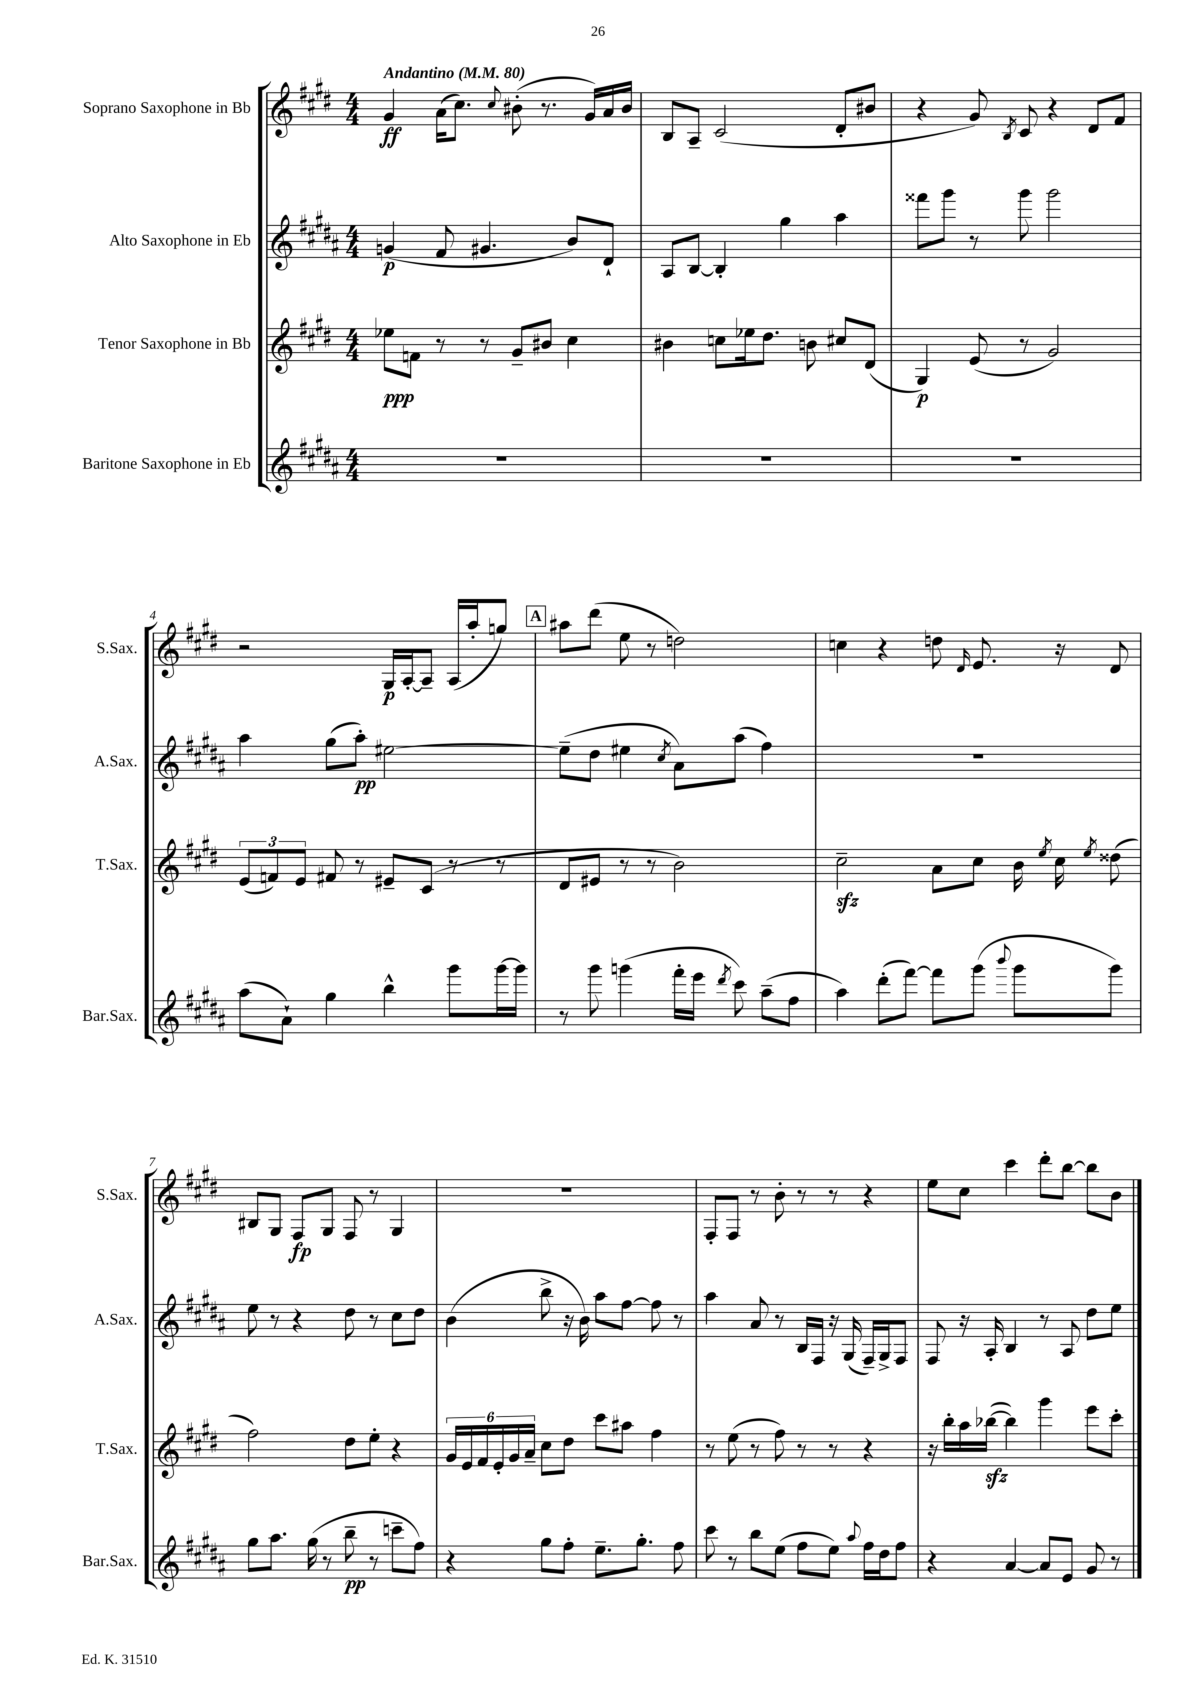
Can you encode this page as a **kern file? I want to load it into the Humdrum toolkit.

**kern	**kern	**kern	**kern
*staff4	*staff3	*staff2	*staff1
*clefG2	*clefG2	*clefG2	*clefG2
*k[f#c#g#d#a#]	*k[f#c#g#d#]	*k[f#c#g#d#a#]	*k[f#c#g#d#]
*M4/4	*M4/4	*M4/4	*M4/4
*MM80	*MM80	*MM80	*MM80
1r	8ee-\L	(4g/	4g#/
.	8f\J	.	.
.	8r	8f#/	(16a\LK
.	.	.	8.cc#\J)
.	8r	4.g#/	.
.	.	.	8qqcc#/
.	8g#~/L	.	(8b#'\
.	8b#/J	.	8.r
.	4cc#\	8b/L)	.
.	.	.	16g#/LL)
.	.	8d#`/J	16a/
.	.	.	16b#/JJ
=	=	=	=
1r	4b#\	8A#/L	8B/L
.	.	[8B/J	8A~/J
.	8cc\L	4B'/]	(2c#/
.	16ee-\k	.	.
.	8.dd#\J	.	.
.	.	4gg#\	.
.	8b\	.	.
.	8cc#/L	4aa#\	8d#'/L
.	(8d#/J	.	8b#/J
=	=	=	=
1r	4G#/)	8fff##\L	4r
.	.	8ggg#\J	.
.	(8e/	8r	8g#/)
.	.	.	8qB/
.	8r	8ggg#\	8c#/
.	2g#/)	2ggg#\	4r
.	.	.	8d#/L
.	.	.	8f#/J
=	=	=	=
(8aa#\L	(12e/L	4aa#\	2r
.	12f/)	.	.
8a#`\J)	.	.	.
.	12e/J	.	.
4gg#\	8f#/	(8gg#\L	.
.	8r	8aa#'\J)	.
4bb^^\	8e#~/L	[2ee#\	16G#/LL
.	.	.	[16A'/J
.	(8c#/J	.	8A~/]J
8ggg#\L	8r	.	(16A/LL
.	.	.	16aa'/J
[16ggg#\L	8r	.	8gg/J)
16ggg#\]JJ	.	.	.
=	=	=	=
8r	8d#/L	(8ee#~\]L	8aa#\L
8ggg#\	8e#/J	8dd#\J	(8ddd#\J
(4ggg\	8r	4ee#\	8ee\
.	8r	.	8r
.	.	8qcc#/	.
16fff#'\LL	2b\)	8a#\L)	2dd\)
16eee\JJ	.	.	.
8qddd#/	.	.	.
8ccc#\)	.	(8aa#\J	.
(8aa#~\L	.	4ff#\)	.
8ff#\J	.	.	.
=	=	=	=
4aa#\)	2cc#~\	1r	4cc\
(8ddd#'\L	.	.	4r
[8fff#\J)	.	.	.
8fff#\]L	8a\L	.	8dd\
.	.	.	16qqd#/
(8ggg#\J	8cc#\J	.	8.e/
8qqbbb/	.	.	.
8ggg#\L	16b\	.	.
.	8qee/	.	.
.	16cc#\	.	16r
.	8qee/	.	.
8ggg#\J)	(8dd##\	.	8d#/
=	=	=	=
8gg#\L	2ff#\)	8ee\	8B#/L
8.aa#\J	.	8r	8G#/J
.	.	4r	8F#/L
(16gg#\	.	.	.
8r	.	.	8G#/J
8bb~\	8dd#\L	8dd#\	8F#/
8r	8ee'\J	8r	8r
8ccc~\L	4r	8cc#\L	4G#/
8ff#\J)	.	8dd#\J	.
=	=	=	=
4r	24g#/LL	(4b\	1r
.	24e/	.	.
.	24f#/	.	.
.	24e'/	.	.
.	24g#/	.	.
.	24a~/JJ	.	.
8gg#\L	8cc#\L	8bb^\	.
8ff#'\J	8dd#\J	16r	.
.	.	16b\)	.
8.ee~\L	8ccc#\L	8aa#\L	.
.	8aa#\J	[8ff#\J	.
8.gg#'\J	.	.	.
.	4ff#\	8ff#\]	.
8ff#\	.	8r	.
=	=	=	=
8ccc#\	8r	4aa#\	8F#'/L
8r	(8ee\	.	8F#/J
8bb\L	8r	8a#/	8r
(8ee\J	8ff#\)	8r	8b'\
8ff#\L	8r	16B/LL	8r
.	.	16F#/JJ	.
8ee\J)	8r	16r	8r
.	.	(16G#/	.
8qqaa#/	.	.	.
16ff#\LL	4r	16F#~/LL)	4r
16dd#\J	.	16G#^/J	.
8ff#\J	.	8F#/J	.
=	=	=	=
4r	16r	8F#/	8ee\L
.	16bb'\LL	.	.
.	16aa\	16r	8cc#\J
.	([16bb-\JJ	16A#'/	.
[4a#/	4bb-\])	4B/	4ccc#\
8a#/]L	4ggg#\	8r	8ddd#'\L
8e/J	.	8A#/	[8bb\J
8g#/	8eee\L	8dd#\L	8bb\]L
8r	8ccc#'\J	8ee\J	8b\J
==	==	==	==
*-	*-	*-	*-
